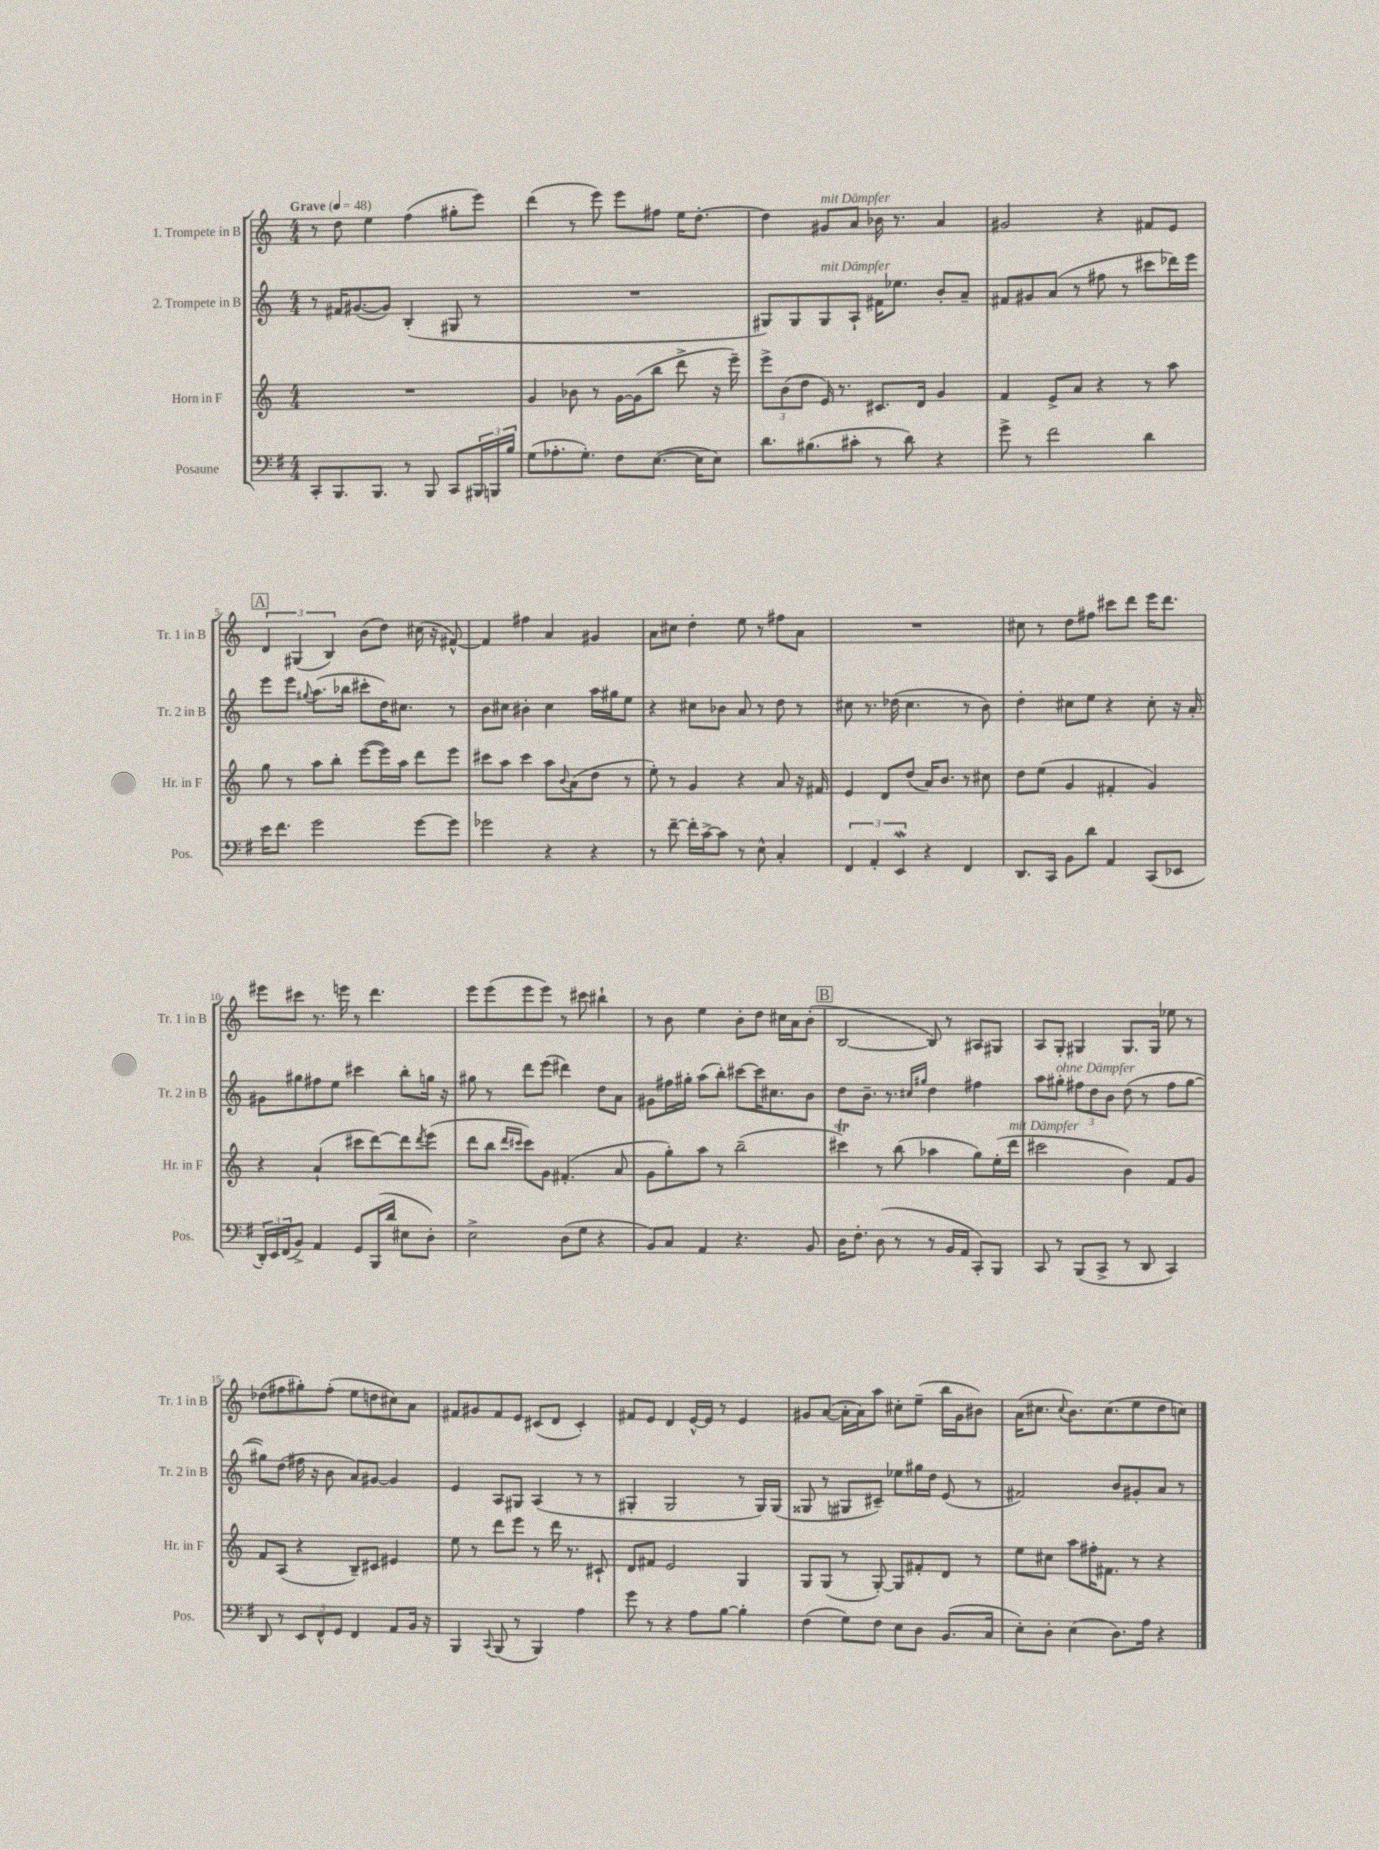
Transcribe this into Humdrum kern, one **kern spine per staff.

**kern	**kern	**kern	**kern
*part4	*part3	*part2	*part1
*staff4	*staff3	*staff2	*staff1
*I"Posaune	*I"Horn in F	*I"2. Trompete in B	*I"1. Trompete in B
*I'Pos.	*I'Hr. in F	*I'Tr. 2 in B	*I'Tr. 1 in B
*clefF4	*clefG2	*clefG2	*clefG2
*k[f#]	*k[]	*k[]	*k[]
*M4/4	*M4/4	*M4/4	*M4/4
*MM48	*MM48	*MM48	*MM48
=1	=1	=1	=1
!	!	!	!LO:TX:a:B:t=Grave
8CC'/L	1r	8r	8r
8.BBB/	.	16f#X/KL	8dd\
.	.	([8.g#X/	.
.	.	.	4ee\
8.BBB/J	.	.	.
.	.	8g#/J])	.
8r	.	(4B'/	(4ff\
8BBB/	.	.	.
8CC/L	.	8G#X/	8gg#X'\L
24BBB#X/L	.	8r	8eee\J)
24BBBn/	.	.	.
24B/JJ	.	.	.
=2	=2	=2	=2
(8G\L	4g/	1r	(4ddd\
8.A-X'\	.	.	.
.	8b-X\	.	8r
8.G'\J)	.	.	.
.	8r	.	8eee\)
8F#\L	[16g\LL	.	8eee\L
.	(16g\J]	.	.
([8.E\J	8bb\J	.	8ff#X\J
.	8ddd^\	.	16ee\KL
16E\KL]	.	.	[8.dd'\J
8E\J)	16r	.	.
.	16eee~\)	.	.
=3	=3	=3	=3
8.d\L	12eee^\L	8G#X/L)	4dd\]
.	(12b\	.	.
.	.	8G#/	.
.	12dd\J	.	.
(8.B#X\	.	.	.
!	!	!	!LO:TX:a:i:t=mit Dämpfer
!	!	!LO:TX:a:i:t=mit Dämpfer	!
.	16e/)	8G#/	8g#X/L
.	8.r	.	.
8c#X'\J	.	8A`/J	8a/J
8r	8.c#X/L	16f#X\KL	16b-X\
.	.	8.ee-X\J	8.r
8d\)	.	.	.
.	16d/Jk	.	.
4r	4g/	8b'/L	4a/
.	.	8a~/J	.
=4	=4	=4	=4
8g^\	4f/	8f#X/L	2g#X/
8r	.	8g#X/	.
2f#\	8e^/L	(8a/J	.
.	8a/J	8r	.
.	4r	8ff#X\	4r
.	.	8r	.
4d\	8r	8ccc#X\L	8f#X/L
.	8aa\	16ddd-X\L)	8e/J
.	.	16eee\JJ	.
!!LO:LB:g=z
!!LO:REH:place=s1:t=A
=5	=5	=5	=5
16e\KL	8gg\	8eee\L	6d/
8.f#\J	.	.	.
.	8r	8eee\J	.
.	.	.	(6G#X/
.	.	8qqgg#X/	.
2g\	8aa\L	(8.aa\L	.
.	.	.	6B/)
.	8bb'\J	.	.
.	.	16bb-X\Jk	.
.	([8eee\L	8ccc#X'\L	(8b\L
.	16eee\L])	16dd\K)	8dd\J)
.	16aa\JJ	8.cc#X\J	.
[8g\L	8ddd\L	.	(16cc#X\
.	.	.	16r
8g\J]	8eee\J	8r	[8f#X^^/)
=6	=6	=6	=6
2g-X\	8ccc#X\L	8b\L	4f#/]
.	8aa\J	8cc#X\J	.
.	4ccc#\	4b#X'\	4ff#X\
4r	8aa\L	4cc#\	4a/
.	8qqb/	.	.
.	(8a\	.	.
4r	8dd\J	16aa\LL	4g#X/
.	.	16gg#X\J	.
.	8r	8ee\J	.
=7	=7	=7	=7
8r	8ee'\)	4r	8a\L
[8f#~\	8r	.	8cc#X\J
16f#'\LL]	4g/	8cc#X\L	4dd'\
[16c^\J	.	.	.
8c\J]	.	8b-X\J	.
8r	4r	8a/	8ee\
8E^^\	.	8r	8r
4C'/	8a/	8dd\	8ff#X\L
.	16r	8r	8a\J
.	16f#X/	.	.
=8	=8	=8	=8
6FF#/	4e/	8cc#X\	1r
.	.	8.r	.
6AA'/	.	.	.
.	8d/L	.	.
.	.	(16dd-X\	.
6EEW/	.	.	.
.	(8dd/J	4.cc#\	.
4r	16a/KL)	.	.
.	8.b/J	.	.
4FF#/	8r	8r	.
.	8cc#X\	8b\)	.
=9	=9	=9	=9
8.DD/L	8dd\L	4dd'\	8cc#X\
.	(8ee\J	.	8r
16CC/Jk	.	.	.
8BB\L	4g/	8cc#X\L	8dd\L
8d\J	.	8ee\J	8ff#X\J
4AA/	4f#X'/	4r	8ccc#X\L
.	.	.	8ddd\J
(8CC/L	4g/)	8cc#'\	16eee\KL
.	.	.	8.ddd\J
8EE-X/J	.	16r	.
.	.	16a'/	.
!!LO:LB:g=z
=10	=10	=10	=10
24DD'/LL)	4r	8g#X\L	8eee#X\L
24EE/	.	.	.
(24FF#/J	.	.	.
8BB^/J)	.	8gg#X\	8ccc#X\J
4AA/	(4a`/	8ff#X\	8.r
.	.	8ee\J	.
.	.	.	16eeen\
8GG/L	8ccc#X\L	4ccc#X\	8r
(16BBB/L	[8ddd\)	.	4.ddd\
16d/JJ	.	.	.
8E#X\L	8ddd\]	8bb'\L	.
.	8qddd/	.	.
8D'\J)	(8eee\J	16ggn\Jk	.
.	.	16r	.
=11	=11	=11	=11
2E^\	8ddd\L	8gg#X\	8eee\L
.	8bb\J	8r	(8eee\
.	16qqddd/LL	.	.
.	16qqccc#X/JJ	.	.
.	8ccc#\L)	8ddd\L	8eee\
.	8g\J	(8eee\J	8eee\J)
(8D\L	(4.f#X'/	4ddd#X\)	8r
8G\J	.	.	8ccc#X\
4r	.	8dd\L	4bb#X`\
.	8a/	8a\J	.
=12	=12	=12	=12
8BB/L)	8g\L	8g#X\L	8r
8C/J	8gg'\)	16ff#X\L	8b\
.	.	16gg#X'\JJ	.
4AA/	8aa\J	(8aa\L	4ee\
.	8r	8bb'\J)	.
4.r	(2bb~\	[8ccc#X\L	8b'\L
.	.	16ccc#\K]	8dd\J
.	.	8.cc#X\	.
.	.	.	16cc#X\LL
.	.	.	16a\J
8BB/	.	8b\J	(8b'\J
!!LO:REH:place=s1:t=B
=13	=13	=13	=13
16D\KL	4ccc#Xt\)	8dd\L	[2B/
8.F#'\J	.	.	.
.	.	8.b~\J	.
(8D\	8r	.	.
.	.	8.r	.
8r	(8bb\	.	.
.	.	16qqcc#X/LL	.
.	.	16qqgg#X/JJ	.
8r	4aa-X\	4dd\	8B/])
16BB/LL	.	.	8r
16AA/JJ	.	.	.
8CC'/L)	8gg\L)	4ff#X\	8A#X/L
8BBB/J	(16ee'\L	.	8G#X/J
!	!LO:TX:a:i:t=mit Dämpfer	!	!
.	16ddd\JJ	.	.
=14	=14	=14	=14
8CC/	2ccc#X\	8aa\L	8A/L
!	!	!LO:TX:a:i:t=ohne Dämpfer	!
8r	.	8gg#X'\J	8G'/J
(8BBB/L	.	12ff#X\L	4G#X/
.	.	12dd\	.
8CC^/J	.	.	.
.	.	12b\J	.
8r	4b\)	(8dd\	8.G#/L
8DD/	.	8r	.
.	.	.	16G#/Jk
4CC/)	8f/L	8ff#\L	8ee-X\
.	8g/J	[8gg#\J	8r
!!LO:LB:g=z
=15	=15	=15	=15
8DD/	8f/L	8gg#X\L])	(8dd-X\L
8r	(8A/J	(8dd\J	8ff#X\
12EE/L	4r	16ff#X\	8gg#X'\)
.	.	16r	.
12FF#^^/	.	.	.
.	.	8b\	(8ff#'\J
12GG/J	.	.	.
4FF#/	8B~/L)	8a/L)	8ee\L
.	8c#X/J	[8g#X/J	8ddn\
8AA/L	4e#X/	4g#/]	8cc#X\)
16BB/Jk	.	.	8a\J
16r	.	.	.
=16	=16	=16	=16
4BBB/	8ee\	4e/	8f#X/L
.	8r	.	8g#X/
8qqCC/	.	.	.
(8BBB/	8ddd\L	8A/L	8f#/
8r	8eee\J	8G#X/J	8e/J
4BBB/)	8r	(4A/	(8c#X/L
.	16ddd\	.	8d/J
.	8.r	.	.
4A\	.	8r	4c#'/)
.	8c#X`/	8r	.
=17	=17	=17	=17
8g\	8d/L	4G#X'/	8f#X/L
8r	8f#X/J	.	8e/J
4r	2e/	2G#/	4d/
8A\L	.	.	[16e^^/LL
.	.	.	16e/JJ]
[8B\J	.	.	8r
4B'\]	4G/	8r	4e/
.	.	16G#/LL)	.
.	.	(16G#/JJ	.
=18	=18	=18	=18
(4F#\	8G/L	8G##X/	8g#X/L
.	(8G/J	8r	([8a/J
8G\L)	8r	8G#X/L	16a'\LL]
.	.	.	16a\J)
8F#\J	[8G'/)	8c#X~/J)	8aa\J
8E\L	8G/L]	8ee-X\L	8cc#X'\L
8D\J	8f#X'/	16gg#X\L	(8ee~\J
.	.	16dd\JJ	.
(8.BB/L	8d/J	(8e/	16bb\LL
.	.	.	16g#\J
.	8r	8r	8b#X\J)
16C/Jk	.	.	.
=19	=19	=19	=19
8E'\L)	8ee\L	2f#X/)	(16a\KL
.	.	.	8.cc#X\J
8D'\J	8cc#X\J	.	.
.	.	.	8qqcc#/
(4E\	8aa\L	.	8.b\L)
.	16ff#X'\K	.	.
.	8.f#X\J	.	(8.cc#\
8.D\L)	.	8b/L	.
.	8r	8g#X'/	8ee\
16A\Jk	.	.	.
4r	4r	8a/J	8dd\
.	.	8r	8ccn\J)
==	==	==	==
*-	*-	*-	*-
